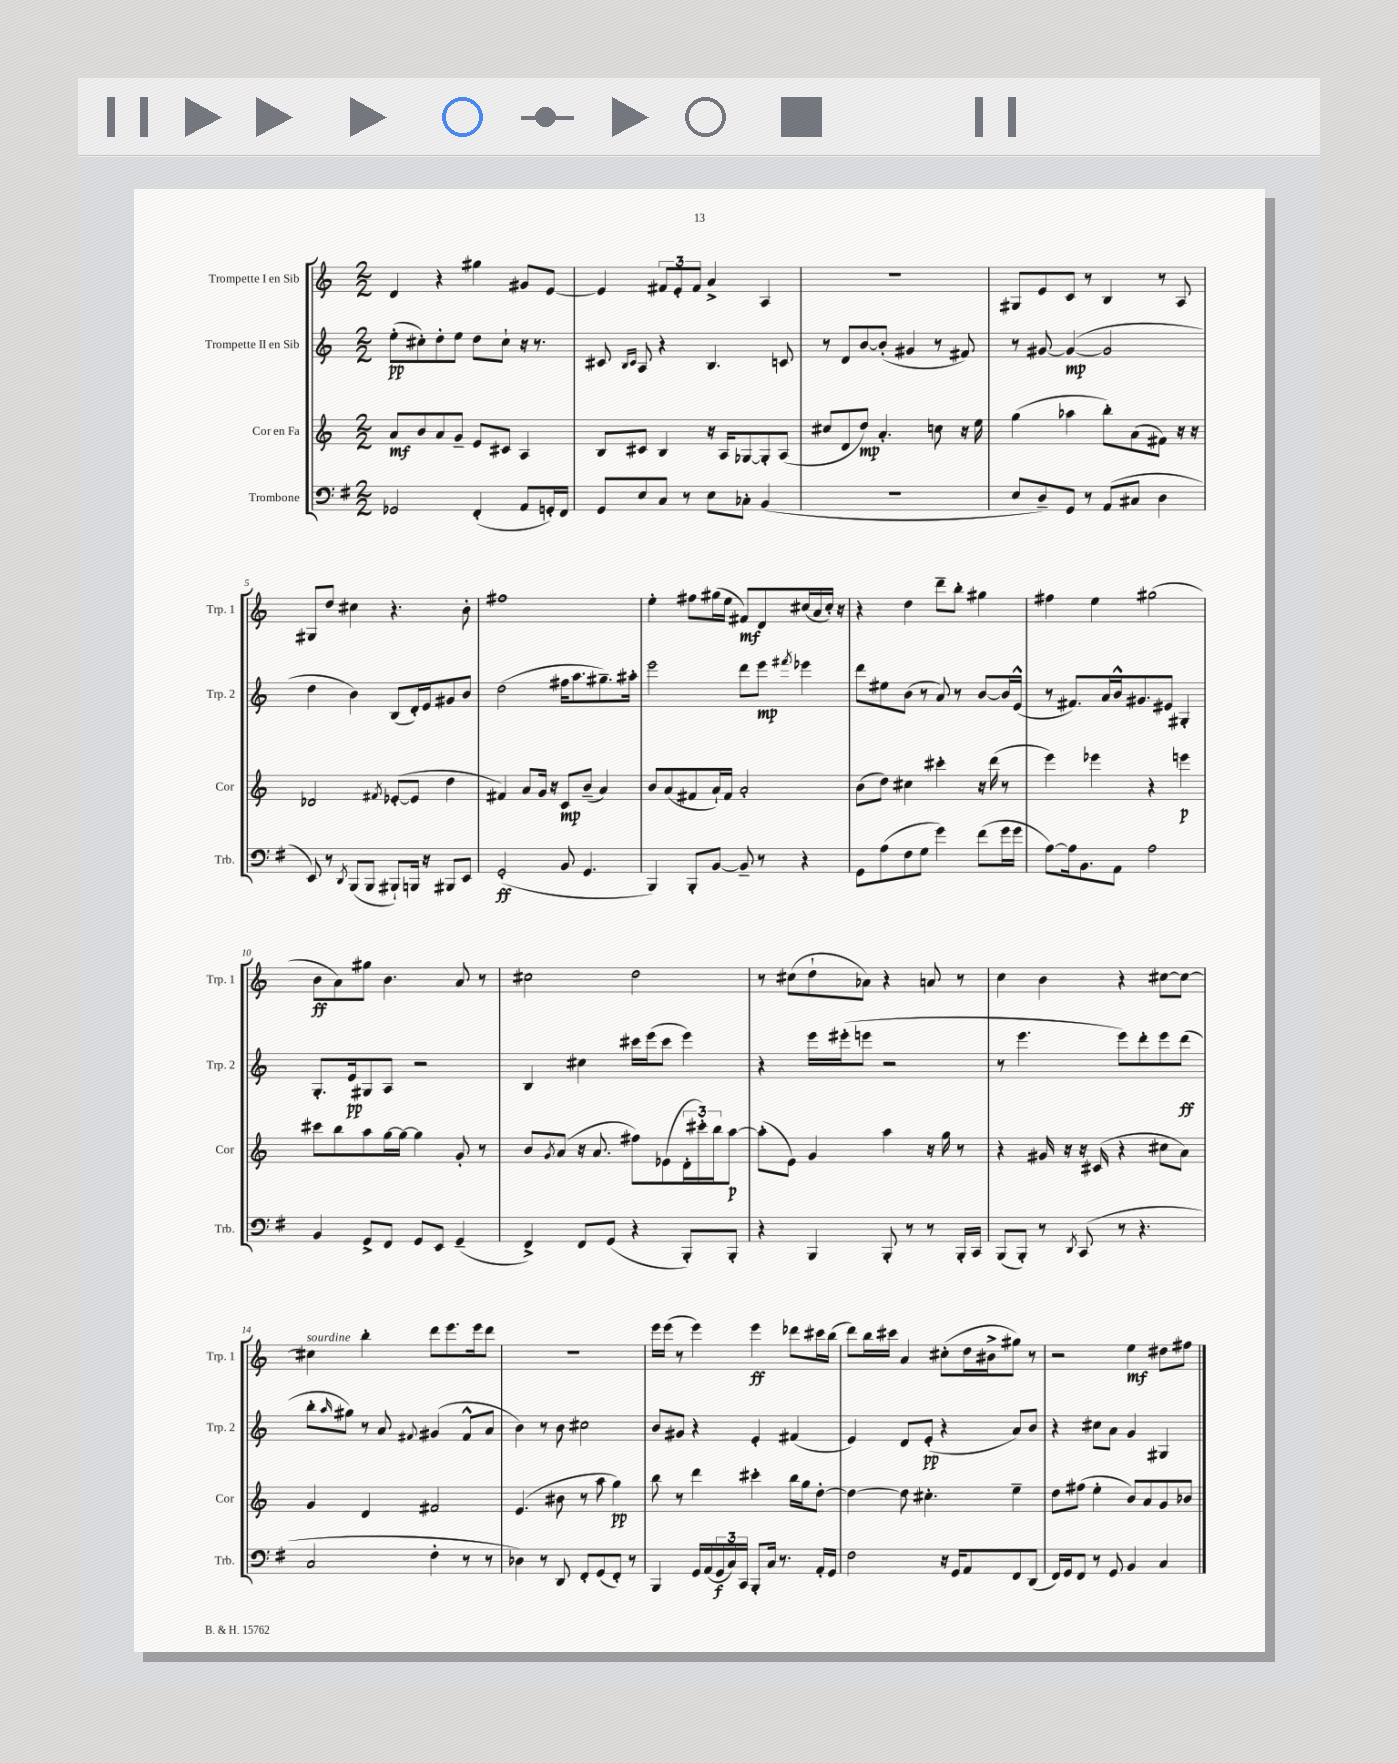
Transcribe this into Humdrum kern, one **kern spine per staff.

**kern	**kern	**kern	**kern
*staff4	*staff3	*staff2	*staff1
*clefF4	*clefG2	*clefG2	*clefG2
*k[f#]	*k[]	*k[]	*k[]
*M2/2	*M2/2	*M2/2	*M2/2
2GG-	8a	(8ee'	4d
.	8b	8cc#')	.
.	8a	8dd'	4r
.	8g~	8ee	.
(4FF#'	8e	8dd	4gg#
.	8c#	8cc#`	.
8AA	4A	16r	8g#
.	.	8.r	.
16GG')	.	.	[8e
16FF#	.	.	.
=	=	=	=
8GG	8B	8c#	4e]
.	.	16qqB	.
.	.	16qqc#	.
8E	8c#	8A	.
8C	4B	4r	12f#
.	.	.	12e'
8r	.	.	.
.	.	.	12f#
8E	16r	4.B	4a^
.	16A	.	.
8C-'	[8G-	.	.
(4BB	8G-']	.	4A
.	(8A	8c	.
=	=	=	=
1r	8cc#	8r	1r
.	8d	8d	.
.	8dd)	[8b	.
.	4.a'	(8b']	.
.	.	4g#	.
.	8cc	8r	.
.	16r	8f#)	.
.	16ee	.	.
=	=	=	=
8E	(4gg	8r	8G#
8D~)	.	[8g#	8e
8GG	4aa-	(4g#_	8c
8r	.	.	8r
(8AA	8bb')	2g#]	4B
8C#	(8a	.	.
4D	8f#)	.	8r
.	16r	.	8A
.	16r	.	.
=	=	=	=
8EE)	2d-	4dd	8G#
8r	.	.	8dd
8qDD	.	.	.
(8BBB	.	4b)	4cc#
8BBB	.	.	.
.	8qf#	.	.
8BBB#`)	([8e-'	(8B	4.r
16BBB	8e-]	16d')	.
16r	.	16e	.
8BBB#	4dd	8g#	.
8EE	.	8b	8b'
=	=	=	=
(2GG'	4f#)	(2dd	1ff#
.	8a	.	.
.	16g	.	.
.	16r	.	.
8BB	8c	16ff#	.
.	.	8.aa	.
4.GG	(8b~	.	.
.	4a)	8.gg#~)	.
.	.	16aa#'	.
=	=	=	=
4BBB)	8b	2eee	4ee'
.	(8a	.	.
8BBB'	8f#	.	8ff#
[8BB	16a`)	.	(16gg#
.	16f#	.	16ee
8BB~]	2a'	8ddd	8f#)
8r	.	8eee	8d
.	.	8qfff#	.
4r	.	4eee-	(16cc#
.	.	.	16a
.	.	.	16cc#')
.	.	.	16r
=	=	=	=
8GG	(8b	8ddd	4r
(8A	8dd)	8ee#	.
8F#	4cc#	(8b	4dd
8G	.	8r	.
4g)	4ccc#'	8a)	8ddd~
.	.	8r	8bb'
(8f#	16r	[8b	4gg#
.	(16ddd	.	.
16g	8r	16b]	.
16g	.	(16e^^	.
=	=	=	=
[8A)	4eee)	8r	4ff#
16A]	.	8.f#)	.
8.BB	.	.	.
.	4eee-	.	4ee
.	.	16a	.
8AA	.	16b^^	.
.	.	8.g#	.
2A	4r	.	(2gg#
.	.	8e#	.
.	4eee	4G#'	.
=	=	=	=
4BB	8ccc#	8.G'	8b
.	8bb	.	8a)
.	.	16e	.
8GG^	8aa	8G#	8gg#
8FF#	[16gg	8A	4.b
.	16gg_	.	.
8GG	4gg]	2r	.
8EE	.	.	.
(4GG~	8g'	.	8a
.	8r	.	8r
=	=	=	=
4FF#^)	8b	4B	2cc#
.	8qg	.	.
.	(8a	.	.
8FF#	16r	4cc#	.
.	8.a	.	.
(8GG	.	.	.
4r	8ff#)	16ccc#	2dd
.	.	(16eee	.
.	(8e-	8ccc#	.
8BBB')	24d'	4eee)	.
.	24ccc#')	.	.
.	24bb	.	.
8BBB'	[8aa	.	.
=	=	=	=
4r	(8aa']	4r	8r
.	8e)	.	(8cc#
4BBB	4g	16eee	8dd`
.	.	(16eee#'	.
.	.	8eee	8a-)
8BBB'	4aa	2r	4r
8r	.	.	.
8r	16r	.	8a
.	16gg	.	.
16BBB'	8r	.	8r
16CC	.	.	.
=	=	=	=
(8BBB	4r	8r	4cc
8BBB')	.	4.eee	.
8r	16g#	.	4b
.	16r	.	.
8qDD	.	.	.
(8CC	16r	.	.
.	(16c#	.	.
8r	4r	8eee)	4r
4.r	.	8ddd'	.
.	8cc#	8eee	[8cc#
.	8a)	(8ddd	8cc#_
=	=	=	=
2C	4g	8bb'	4cc#]
.	.	16qqaa	.
.	.	8gg#)	.
.	4d	8r	4bb'
.	.	8a	.
.	.	8qqf#	.
4F#'	2f#	(4g#	8ddd
.	.	.	8.eee
8r	.	8f#^^	.
.	.	.	16eee
8r	.	8a	8ddd
=	=	=	=
4D-)	(4.e	4b)	1r
8r	.	8r	.
8DD	8b#	8b	.
8FF#'	8r	2cc#	.
(8GG	8aa	.	.
8FF#')	4gg)	.	.
8r	.	.	.
=	=	=	=
4BBB	8bb	8b	16eee
.	.	.	(16eee
.	8r	8g#	8r
16GG	4ddd	4r	4eee)
(16AA	.	.	.
24GG	.	.	.
24C)	.	.	.
24CC	.	.	.
8BBB'	4ccc#'	4e'	4eee
16C	.	.	.
8.r	.	.	.
.	16bb	(4f#	8ddd-
.	16gg	.	.
16AA'	[8dd'	.	16ccc#
16GG	.	.	(16bb
=	=	=	=
2F#	4dd_	4e)	8ddd)
.	.	.	16bb
.	.	.	16ccc#
.	8dd]	8d	4a
.	4.cc#'	(8e'	.
16r	.	4r	(8cc#'
16GG	.	.	.
8AA	.	.	16dd
.	.	.	16b#^
8FF#	4ee~	8a)	8gg#)
(8DD	.	8b	8r
=	=	=	=
16FF#)	8dd	4r	2r
16GG	.	.	.
8FF#	(8ff#	.	.
8r	4ee'	8cc#	.
8GG	.	8a	.
4BB	8b)	4g	4ee
.	8a	.	.
4C	8g	4G#	8dd#
.	8b-	.	8ff#
==	==	==	==
*-	*-	*-	*-
